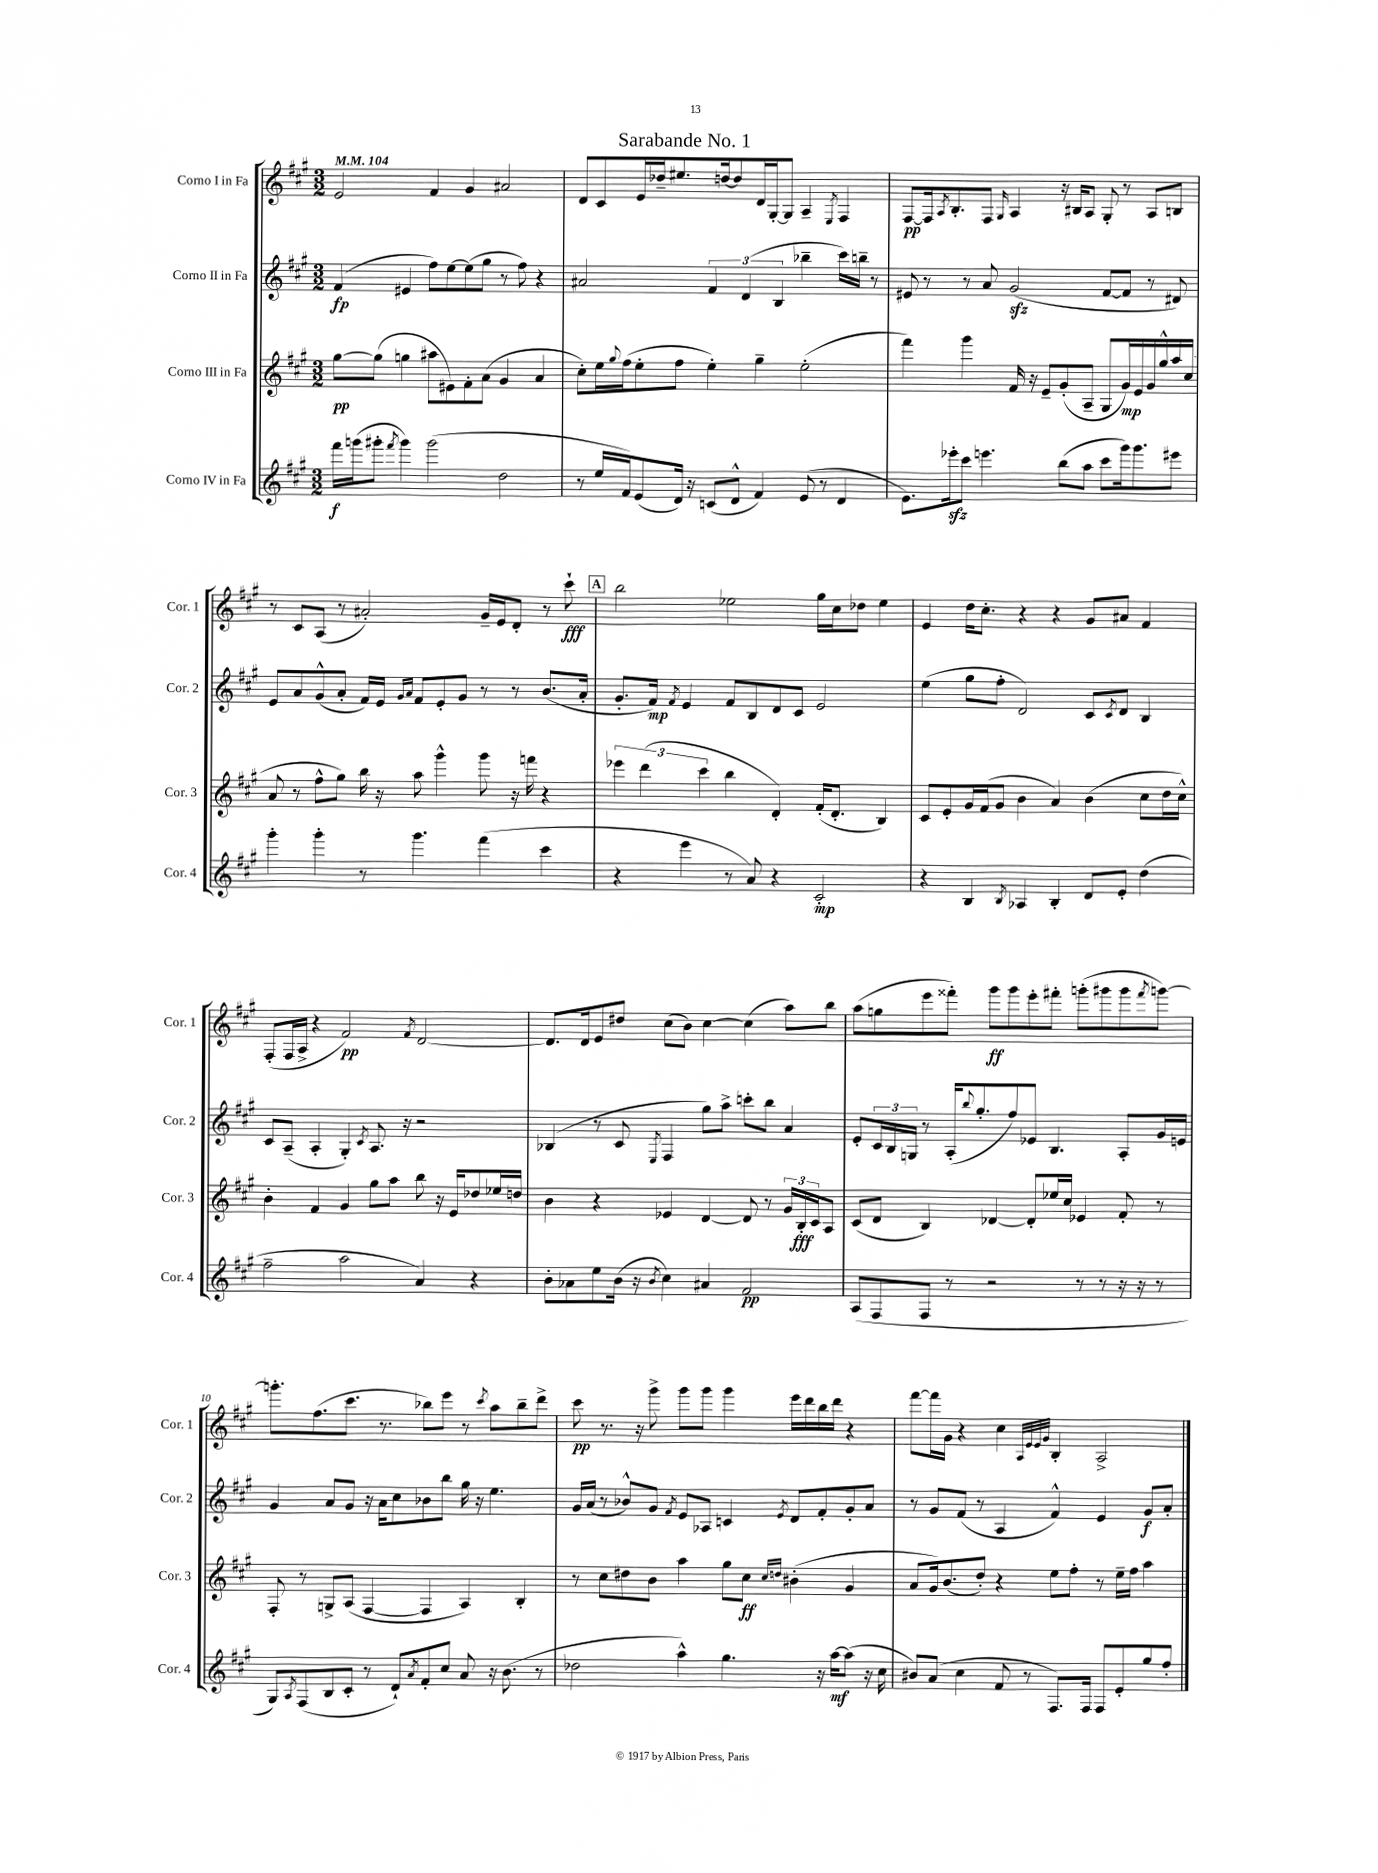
\header { title = "Sarabande No. 1" }
<<
\new StaffGroup <<
\new Staff = "s0" \with { instrumentName = "Corno I in Fa" shortInstrumentName = "Cor. 1" } {
    \clef treble \key a \major \numericTimeSignature \time 3/2 \tempo 4 = 104
    e'2 fis'4 gis'4 ais'2 |
    d'8 cis'8 e'16 des''16-- eis''8. d''16~ d''8 d'16 gis16~-. gis8 a4-- \acciaccatura { e8 } fis4 |
    fis8~\pp fis16 \acciaccatura { a8 } b8.-. fis8 \grace { gis16 } a4 r16 bis16 a8 gis8-. r8 a8 b8 |
    r8 cis'8 a8( r8 ais'2-.) gis'16-- e'16 d'8-. r8 cis'''8-!\fff |
    \mark \markup { \box "A" } b''2 ees''2 gis''16 cis''16 des''8 ees''4 |
    e'4 d''16 cis''8.-. r4 r4 gis'8 ais'8 fis'4 |
    fis8-.( fis16 a16-> r4 fis'2\pp) \acciaccatura { fis'8 } d'2~ |
    d'8. d'16 e'8 dis''8 cis''8( b'8) cis''4~ cis''4( a''8) b''8 |
    a''8( g''8 e'''8 fisis'''8-.) gis'''8\ff gis'''8 e'''8-. fis'''8-. g'''8-.( gis'''8 gis'''8 \acciaccatura { fis'''8 } g'''8~) |
    g'''8.-. fis''8.( cis'''8. r8. bes''8) e'''8 r8 \acciaccatura { cis'''8 } a''8 bes''8-- d'''8-> |
    cis'''8\pp r8. r16 gis'''8-> gis'''8 gis'''8 gis'''4 e'''16 d'''16 b''16 d'''16 r4 |
    fis'''8~ fis'''16 gis'16 r4 cis''4 \grace { a32 e'32 e'32 gis'32 } b4-. a2-> \bar "|." |
}
\new Staff = "s1" \with { instrumentName = "Corno II in Fa" shortInstrumentName = "Cor. 2" } {
    \clef treble \key a \major \numericTimeSignature \time 3/2
    fis'4\fp( eis'4 fis''8) e''8~ e''8( gis''8 r8 fis''8) r4 |
    ais'2 \tuplet 3/2 { fis'4 d'4( b4 } bes''4-- cis'''16) b''16-- r8 |
    eis'8 r8 r8 a'8 gis'2\sfz( fis'8~ fis'8 r8 dis'8) |
    e'8 a'8 gis'8-^( a'8-. fis'16) e'16 \grace { gis'16 a'16 } fis'8 e'8-. gis'8 r8 r8 b'8.( a'16-. |
    \mark \markup { \box "A" } gis'8.-. fis'16\mp) \acciaccatura { fis'8 } e'4 fis'8 b8 d'8 cis'8 e'2 |
    e''4( gis''8 fis''8-. d'2) cis'8 \acciaccatura { cis'8 } d'8 b4 |
    cis'8 a8--( a4-. gis4-.) \acciaccatura { cis'8 } a8. r16 r2 |
    bes4( r8 cis'8 \acciaccatura { e8 } fis4 gis''8) a''8-> c'''8-. b''8 a'4 |
    e'8-. \tuplet 3/2 { cis'16 b16 g16 } r8 a16-.( \appoggiatura { b''8 } gis''8.-. fis''8) ees'8 b4. a8-. gis'16 e'16 |
    gis'4 a'8 gis'8 r16 a'16 cis''8 bes'8 b''8 gis''16 r16 e''4. |
    gis'16 a'16( r8 bes'8-^) gis'8 \acciaccatura { fis'8 } e'8 aes8 c'4 \acciaccatura { e'8 } d'8 fis'8-. gis'8-. a'8 |
    r8 gis'8 fis'8( r8 a4 fis'4-^) e'4 gis'8\f a'8-. \bar "|." |
}
\new Staff = "s2" \with { instrumentName = "Corno III in Fa" shortInstrumentName = "Cor. 3" } {
    \clef treble \key a \major \numericTimeSignature \time 3/2
    gis''8~\pp gis''8( g''4 ais''8 eis'8) fis'8-. a'8( gis'4 a'4 |
    cis''8-.) e''16 \appoggiatura { gis''8 } fis''16( e''8-. fis''8 e''4-.) gis''4-- e''2-.( |
    fis'''4) gis'''4 fis'16 r16 e'8-- gis'8-.( a8-- gis8 gis'16\mp) e'16 gis'16 gis''16-^ a''16 cis''16( |
    a'8 r8 fis''8-^ gis''8) b''16 r16 a''8 gis'''4-^ gis'''8 r16 f'''16 r4 |
    \mark \markup { \box "A" } \tuplet 3/2 { ees'''4 d'''4( cis'''4 } b''4 d'4-.) fis'16-.( d'8.-. b4) |
    cis'8 e'8-. gis'16 fis'16( gis'8 b'4 a'4) b'4( cis''8 d''16 cis''16-^) |
    b'4-. fis'4 gis'4 gis''8 a''8 b''8 r16 e'16 des''8 ees''16 d''16 |
    b'4 r4 ees'4 d'4~ d'8 r8 \tuplet 3/2 { gis'16 b16-.\fff cis'16 } a8 |
    cis'8( d'8 b4) des'4~ des'8-. ees''16 cis''16 ees'4 fis'8-. r8 |
    fis8-. r8 g8-> a8( fis4~ fis4 a4) b4-. |
    r8 cis''8 dis''8 b'8 a''4 gis''8 cis''8\ff \grace { cis''16 d''16 } bis'4-.( gis'4 |
    a'8 gis'16) b'8.( d''8-.) r4 e''8 fis''8-. r8 e''16-- fis''16 a''4 \bar "|." |
}
\new Staff = "s3" \with { instrumentName = "Corno IV in Fa" shortInstrumentName = "Cor. 4" } {
    \clef treble \key a \major \numericTimeSignature \time 3/2
    fis'''16\f g'''16( gis'''8-. \acciaccatura { fis'''8 } gis'''4) gis'''2( d''2 |
    r8 e''16 fis'16) e'8( d'16) r16 c'8( d'8-^ fis'4) e'8( r8 d'4 |
    e'8.) ees'''16-.\sfz cis'''8 e'''4. b''8( a''8 cis'''8 gis'''16) gis'''8. eis'''8 |
    gis'''4-. gis'''4-. r8 gis'''4. fis'''4( cis'''4 |
    \mark \markup { \box "A" } r4 e'''4 r8 a'8) r4 cis'2-.\mp |
    r4 b4 \acciaccatura { b8 } aes4 b4-. d'8 e'8-. d''4( |
    fis''2-- a''2 a'4) r4 |
    b'8-. aes'8 e''8 b'16( r16 \acciaccatura { b'8 } cis''4) ais'4 fis'2\pp |
    a8( fis8 fis8 r8 r2 r8 r8 r16 r16 r8 |
    gis8) \acciaccatura { a8 } fis8( b8 cis'8-. r8 d'8-!) \acciaccatura { a'8 } fis'8-. cis''8 a'8 r16 b'8.( r8 |
    des''2 a''4-^) gis''4. r16 a''16~\mf a''8( r16 cis''16 |
    bis'8) a'8( cis''4 fis'8 r8 fis8.) fis16 fis8 e'8-. gis''8 fis''8-. \bar "|." |
}
>>
>>
\layout { \context { \Score \override BarNumber.break-visibility = ##(#f #t #t) barNumberVisibility = #(every-nth-bar-number-visible 5) } }
